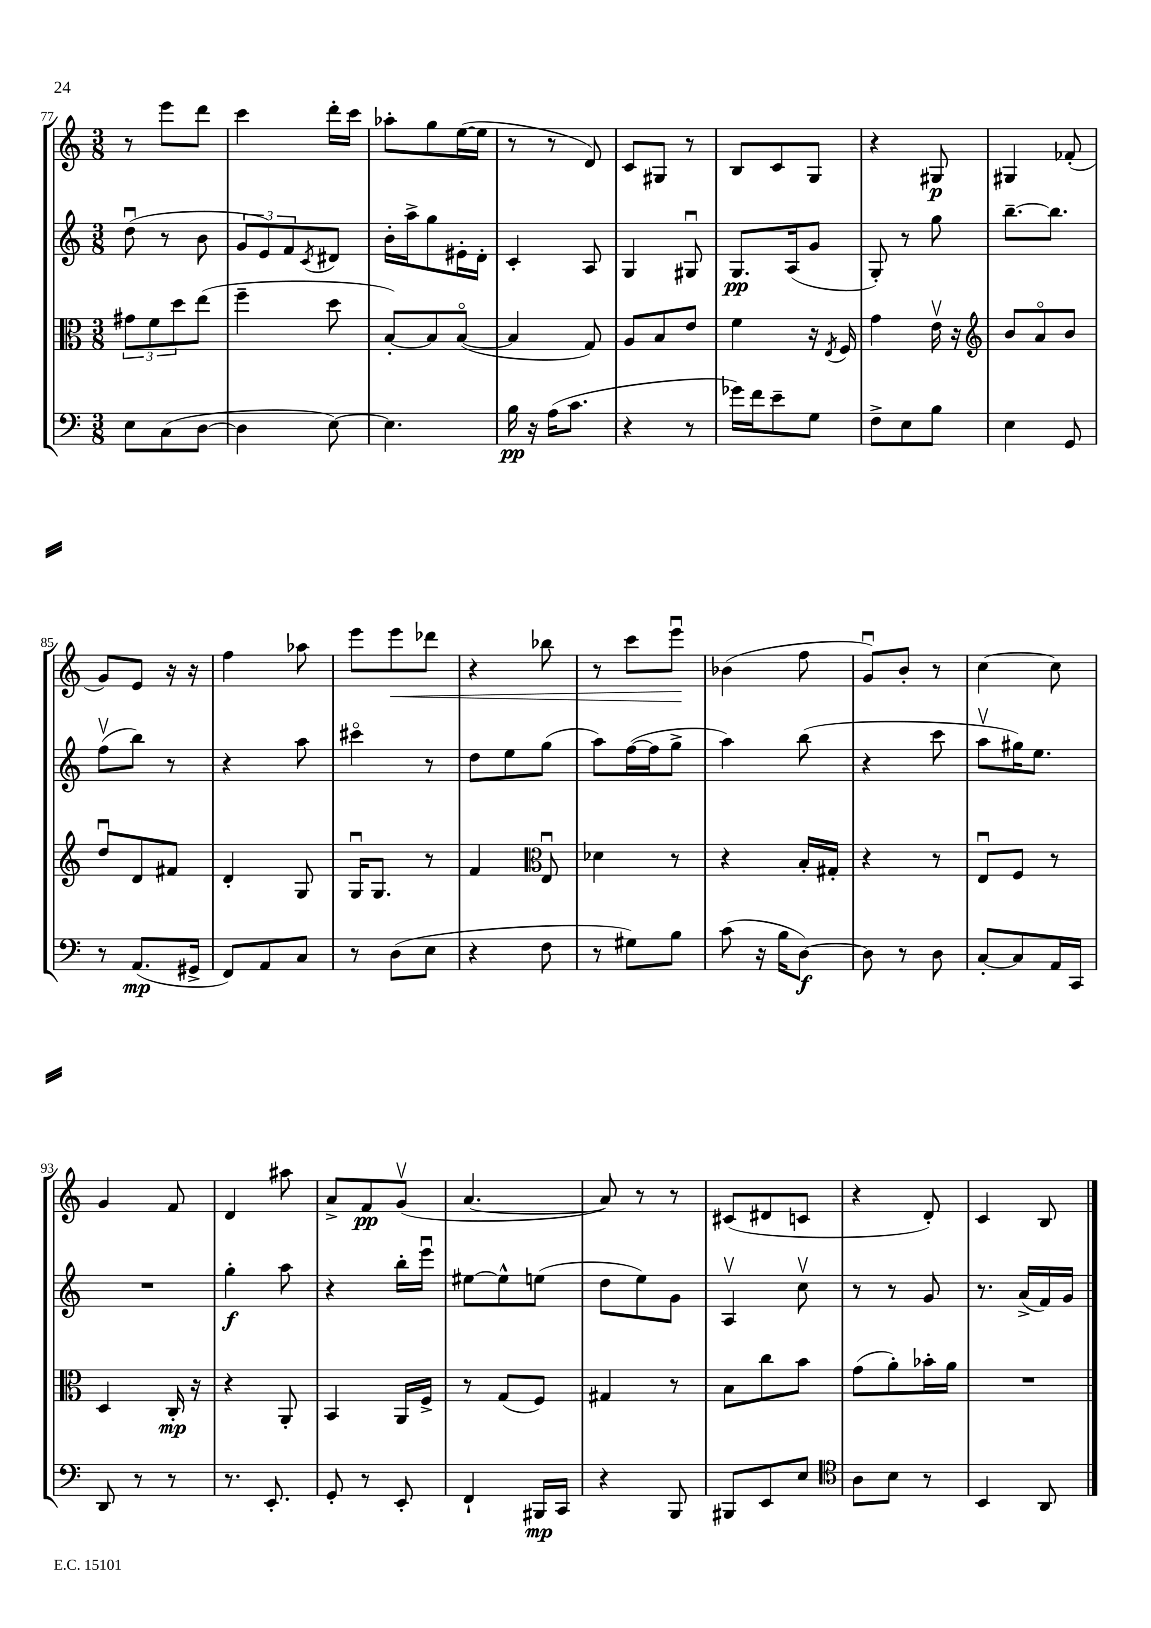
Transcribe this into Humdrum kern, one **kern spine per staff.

**kern	**dynam	**kern	**dynam	**kern	**dynam	**kern	**dynam
*part4	*part4	*part3	*part3	*part2	*part2	*part1	*part1
*staff4	*staff4	*staff3	*staff3	*staff2	*staff2	*staff1	*staff1
*clefF4	*	*clefC3	*	*clefG2	*	*clefG2	*
*k[]	*	*k[]	*	*k[]	*	*k[]	*
*M3/8	*	*M3/8	*	*M3/8	*	*M3/8	*
=77	=77	=77	=77	=77	=77	=77	=77
8E\L	.	12g#X\L	.	(8ddu\	.	8r	.
.	.	12f\	.	.	.	.	.
(8C\	.	.	.	8r	.	8eee\L	.
.	.	12dd\	.	.	.	.	.
[8D\J	.	(8ee\J	.	8b\	.	8ddd\J	.
=78	=78	=78	=78	=78	=78	=78	=78
4D\]	.	4ff~\	.	12g/L	.	4ccc\	.
.	.	.	.	12e/)	.	.	.
.	.	.	.	12f/	.	.	.
.	.	.	.	8qc/	.	.	.
[8E\)	.	8dd\	.	8d#X/J	.	16ddd'\LL	.
.	.	.	.	.	.	16ccc\JJ	.
=79	=79	=79	=79	=79	=79	=79	=79
4.E\]	.	[8B'/L)	.	16b'\LL	.	8aa-X'\L	.
.	.	.	.	16aa^\J	.	.	.
.	.	8B/]	.	8gg\	.	8gg\	.
.	.	([8B/J	.	16e#X'\L	.	([16ee\L	.
.	.	.	.	16d'\JJ	.	16ee\JJ]	.
=80	=80	=80	=80	=80	=80	=80	=80
16B\	pp	4B/]	.	4c'/	.	8r	.
16r	.	.	.	.	.	.	.
(16A\KL	.	.	.	.	.	8r	.
8.c\J	.	.	.	.	.	.	.
.	.	8G/)	.	8A/	.	8d/)	.
=81	=81	=81	=81	=81	=81	=81	=81
4r	.	8A/L	.	4G/	.	8c/L	.
.	.	8B/	.	.	.	8G#X/J	.
8r	.	8e/J	.	8G#Xu/	.	8r	.
=82	=82	=82	=82	=82	=82	=82	=82
16g-X\LL)	.	4f\	.	8.G/L	pp	8B/L	.
16f\J	.	.	.	.	.	.	.
8e~\	.	.	.	.	.	8c/	.
.	.	.	.	(16A/k	.	.	.
8G\J	.	16r	.	8g/J	.	8G/J	.
.	.	8qE/	.	.	.	.	.
.	.	16F/	.	.	.	.	.
=83	=83	=83	=83	=83	=83	=83	=83
8F^\L	.	4g\	.	8G'/)	.	4r	.
8E\	.	.	.	8r	.	.	.
8B\J	.	16ev\	.	8gg\	.	8G#X/	p
.	.	16r	.	.	.	.	.
=84	=84	=84	=84	=84	=84	=84	=84
*	*	*clefG2	*	*	*	*	*
4E\	.	8b/L	.	[8.bb~\L	.	4G#X/	.
.	.	8a/	.	.	.	.	.
.	.	.	.	8.bb\J]	.	.	.
8GG/	.	8b/J	.	.	.	(8f-X'/	.
!!LO:LB:g=z
=85	=85	=85	=85	=85	=85	=85	=85
8r	.	8ddu/L	.	(8ffv\L	.	8g/L)	.
(8.AA/L	mp	8d/	.	8bb\J)	.	8e/J	.
.	.	8f#X/J	.	8r	.	16r	.
16GG#X^/Jk	.	.	.	.	.	16r	.
=86	=86	=86	=86	=86	=86	=86	=86
8FF/L)	.	4d'/	.	4r	.	4ff\	.
8AA/	.	.	.	.	.	.	.
8C/J	.	8G/	.	8aa\	.	8aa-X\	.
=87	=87	=87	=87	=87	=87	=87	=87
8r	.	16Gu/KL	.	4ccc#X\	.	8eee\L	.
.	.	8.G/J	.	.	.	.	.
!	!	!	!	!	!	!	!LO:HP:b
(8D\L	.	.	.	.	.	8eee\	<
8E\J	.	8r	.	8r	.	8ddd-X\J	.
=88	=88	=88	=88	=88	=88	=88	=88
4r	.	4f/	.	8dd\L	.	4r	.
.	.	.	.	8ee\	.	.	.
*	*	*clefC3	*	*	*	*	*
8F\	.	8Eu/	.	(8gg\J	.	8bb-X\	.
=89	=89	=89	=89	=89	=89	=89	=89
8r	.	4d-X\	.	8aa\L)	.	8r	.
8G#X\L)	.	.	.	([16ff\L	.	8ccc\L	.
.	.	.	.	16ff\J]	.	.	.
8B\J	.	8r	.	8gg^\J	.	8eeeu\J	.
.	.	.	.	.	.	.	[
=90	=90	=90	=90	=90	=90	=90	=90
(8c\	.	4r	.	4aa\)	.	(4b-X\	.
16r	.	.	.	.	.	.	.
16B\KL	.	.	.	.	.	.	.
[8D\J)	f	16B'/LL	.	(8bb\	.	8ff\	.
.	.	16G#X'/JJ	.	.	.	.	.
=91	=91	=91	=91	=91	=91	=91	=91
8D\]	.	4r	.	4r	.	8gu/L)	.
8r	.	.	.	.	.	8b'/J	.
8D\	.	8r	.	8ccc\	.	8r	.
=92	=92	=92	=92	=92	=92	=92	=92
[8C'/L	.	8Eu/L	.	8aav\L	.	[4cc\	.
8C/]	.	8F/J	.	16gg#X\K)	.	.	.
.	.	.	.	8.ee\J	.	.	.
16AA/L	.	8r	.	.	.	8cc\]	.
16CC/JJ	.	.	.	.	.	.	.
!!LO:LB:g=z
=93	=93	=93	=93	=93	=93	=93	=93
8DD/	.	4D/	.	4.r	.	4g/	.
8r	.	.	.	.	.	.	.
8r	.	16C'/	mp	.	.	8f/	.
.	.	16r	.	.	.	.	.
=94	=94	=94	=94	=94	=94	=94	=94
8.r	.	4r	.	4gg'\	f	4d/	.
8.EE'/	.	.	.	.	.	.	.
.	.	8AA'/	.	8aa\	.	8aa#X\	.
=95	=95	=95	=95	=95	=95	=95	=95
8GG'/	.	4BB/	.	4r	.	8a^/L	.
8r	.	.	.	.	.	8f/	pp
8EE'/	.	16AA/LL	.	16bb'\LL	.	(8gv/J	.
.	.	16F^/JJ	.	16eeeu\JJ	.	.	.
=96	=96	=96	=96	=96	=96	=96	=96
4FF`/	.	8r	.	[8ee#X\L	.	[4.a/	.
.	.	(8G/L	.	8ee#^^\]	.	.	.
16BBB#X/LL	mp	8F/J)	.	(8een\J	.	.	.
16CC/JJ	.	.	.	.	.	.	.
=97	=97	=97	=97	=97	=97	=97	=97
4r	.	4G#X/	.	8dd\L	.	8a/])	.
.	.	.	.	8ee\)	.	8r	.
8BBB/	.	8r	.	8g\J	.	8r	.
=98	=98	=98	=98	=98	=98	=98	=98
8BBB#X/L	.	8B\L	.	4Av/	.	(8c#X/L	.
8EE/	.	8cc\	.	.	.	8d#X/	.
8E/J	.	8b\J	.	8ccv\	.	8cn/J	.
=99	=99	=99	=99	=99	=99	=99	=99
*clefC4	*	*	*	*	*	*	*
8A\L	.	(8g\L	.	8r	.	4r	.
8B\J	.	8a'\)	.	8r	.	.	.
8r	.	16b-X'\L	.	8g/	.	8d'/)	.
.	.	16a\JJ	.	.	.	.	.
=100	=100	=100	=100	=100	=100	=100	=100
4BB/	.	4.r	.	8.r	.	4c/	.
.	.	.	.	(16a^/LL	.	.	.
8AA/	.	.	.	16f/)	.	8B/	.
.	.	.	.	16g/JJ	.	.	.
==	==	==	==	==	==	==	==
*-	*-	*-	*-	*-	*-	*-	*-
